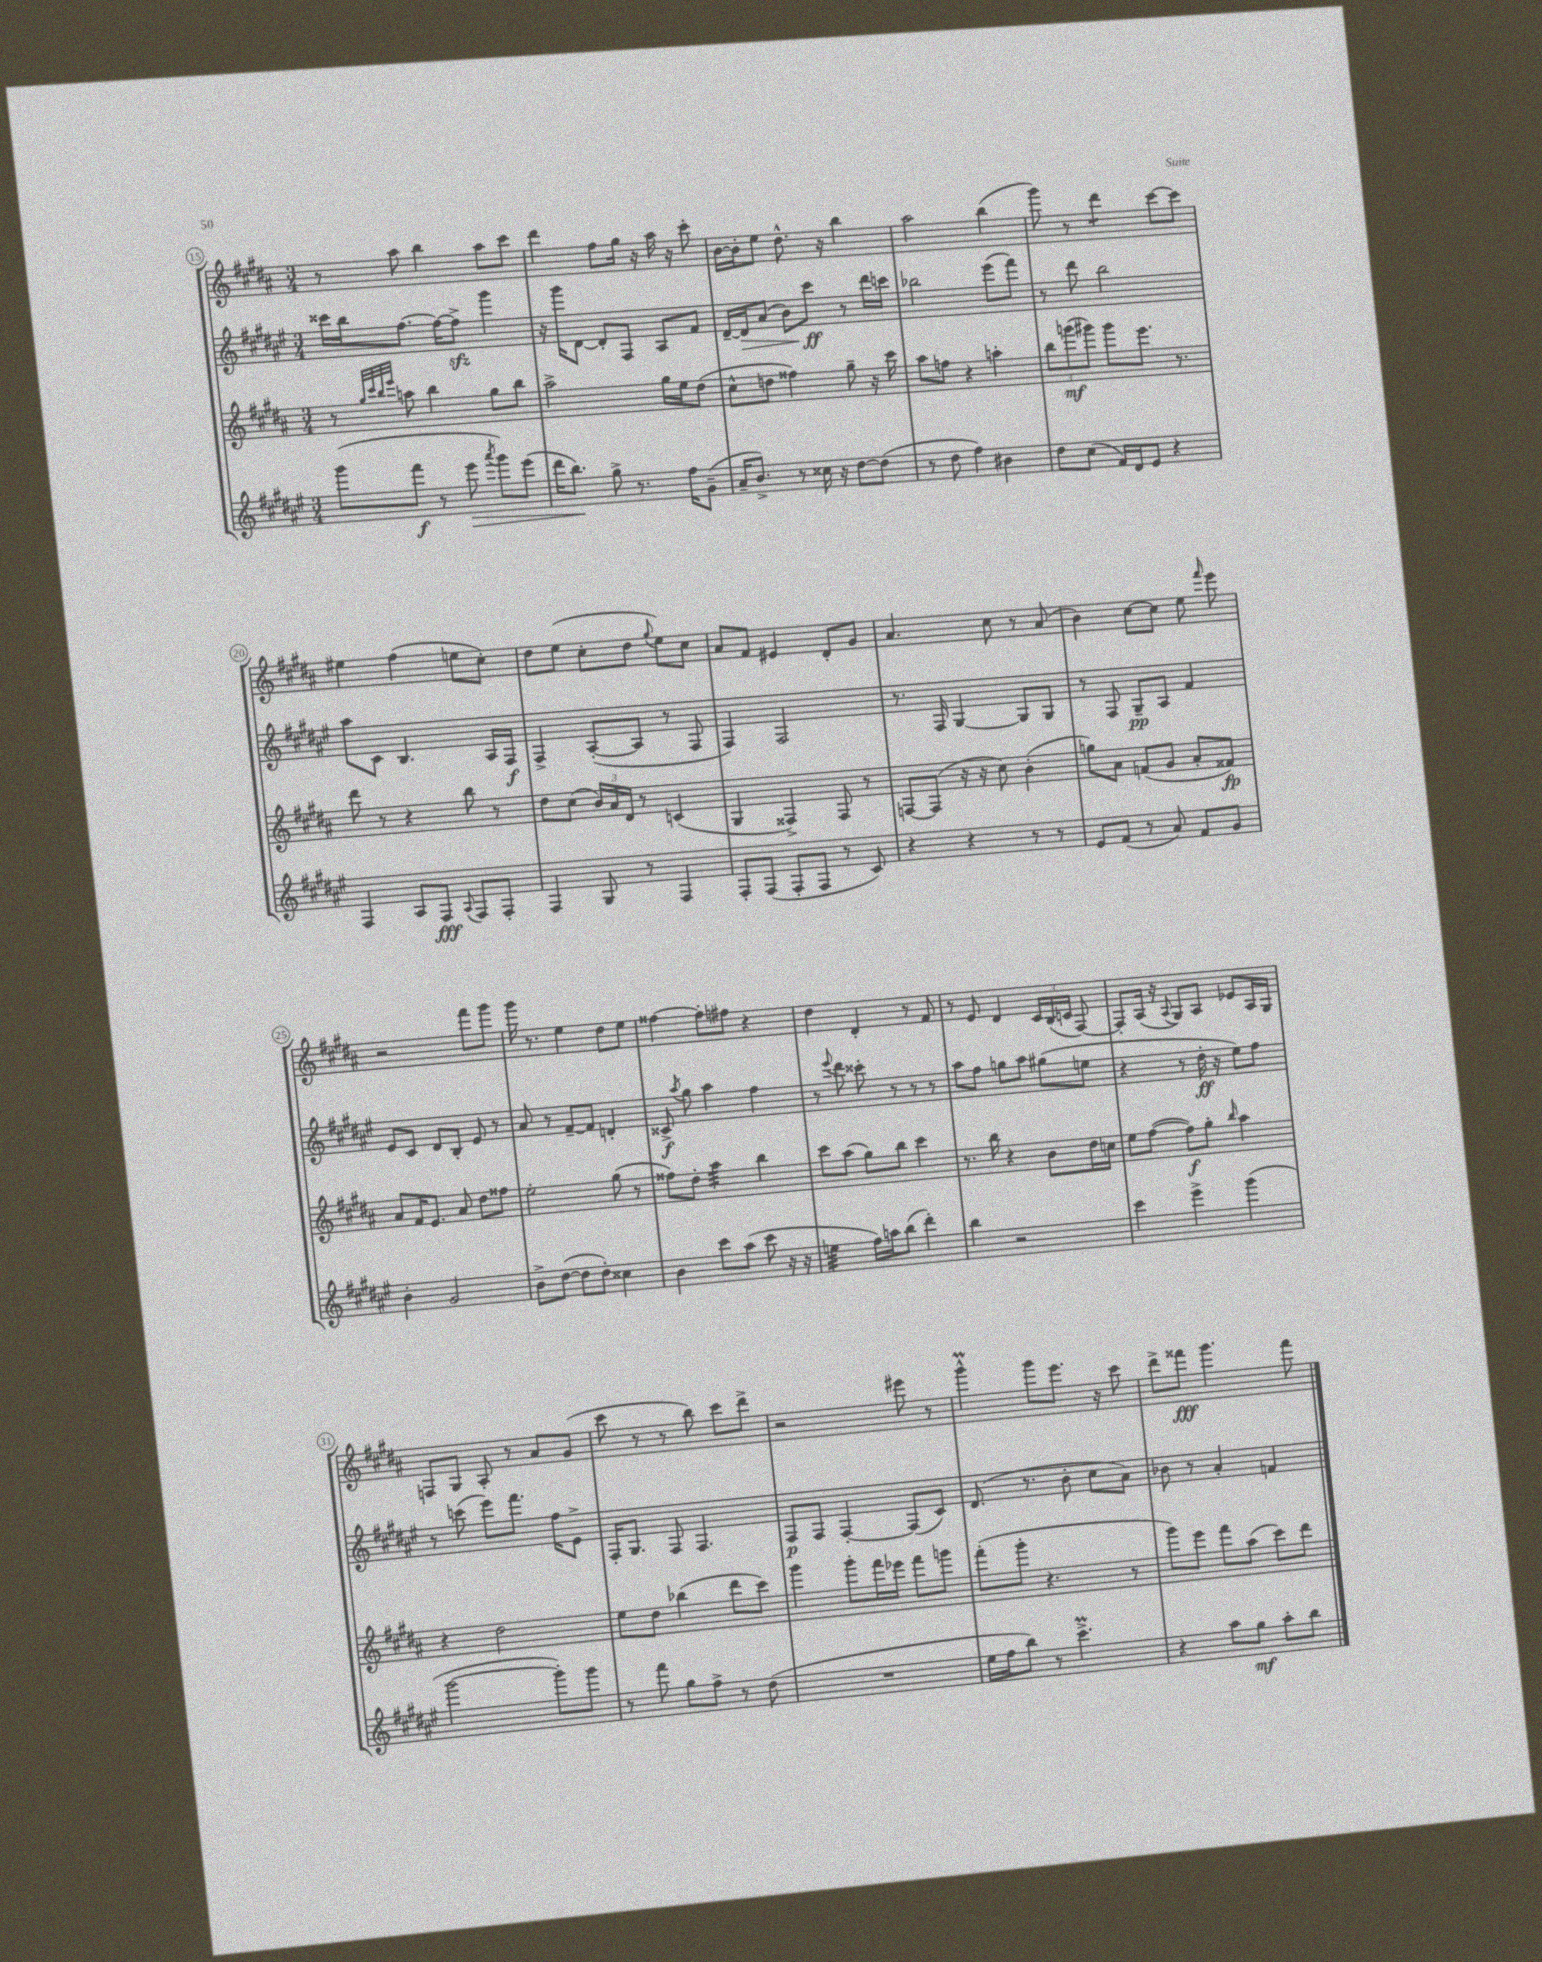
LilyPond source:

<<
\new StaffGroup <<
\new Staff = "s0" {
    \clef treble \key b \major \numericTimeSignature \time 3/4
    \autoBeamOff r8 ais''8 b''4 ais''8[ cis'''8] |
    dis'''4 fis''8[ gis''16] r16 ais''16 r16 cis'''8-. |
    b'16[~ b'16-. e''8] dis''8.-^ r16 b''4 |
    ais''2 b''4( |
    gis'''8) r8 dis'''4:8 cis'''8[~ cis'''8] |
    eis''4 fis''4( e''8[ cis''8]-.) |
    dis''8[ e''8]( cis''8[-. dis''8] \appoggiatura { gis''8 } e''8[) cis''8] |
    ais'8[ fis'8] eis'4 dis'8[-. gis'8] |
    ais'4. cis''8 r8 ais'8( |
    b'4) cis''8[~ cis''8] e''8 \grace { fis'''16 } e'''8 |
    r2 fis'''8[ gis'''8] |
    gis'''16 r8. e''4 dis''8[ e''8] |
    fisis''4~ fisis''8[-. fis''8] r4 |
    dis''4 dis'4-. r8 fis'8 |
    r8 e'8 dis'4 \tuplet 3/2 { cis'16[ b16( c'16] } fis8~) |
    fis8[-. ais16]( r16 \appoggiatura { ais8 } gis8[) ais8] ees'8[ ais16 gis16] |
    f8[ gis8] ais8-. r8 ais'8[ gis'8]( |
    cis'''8 r8 r8 b''8) cis'''8[ dis'''8]-> |
    r2 eis'''8 r8 |
    gis'''4-^\prall gis'''8[ e'''8.] r16 cis'''8 |
    dis'''8[-> fisis'''8]\fff gis'''4. fisis'''8 \bar "|." |
}
\new Staff = "s1" {
    \clef treble \key fis \major \numericTimeSignature \time 3/4
    \autoBeamOff cisis'''16[ b''16 fis''8.]~ fis''16[~ fis''8]->\sfz gis'''4 |
    r16 gis'''16[ dis'8]~ dis'8[-. fis8] ais8[ fis'8] |
    dis'16[~-- dis'16\> ais'8]( b'8[) cis'''8]\ff\! r8 dis'''16[ c'''16] |
    bes''2 eis'''8[( fis'''8]) |
    r8 dis'''8 b''2 |
    ais''8[ cis'8] b4. ais16[ fis16]\f |
    fis4-> ais8[~-.( ais8] r8 fis8 |
    fis4) fis2 |
    r8. fis16 gis4~ gis8[ gis8] |
    r8 fis8 gis8[--\pp ais8] fis'4 |
    eis'8[ cis'8] dis'8[ b8]-. eis'8 r8 |
    ais'8 r8 fis'8[~-- fis'8] d'4-. |
    cisis'8->\f \acciaccatura { ais''8 } gis''8 ais''4 fis''4 |
    r8 \appoggiatura { eis'''8 } dis'''8 cisis'''8-. r8 r8 r8 |
    ais''8[ fis''8] g''8[ ais''8] gis''8[( e''8] |
    r4 r8 dis''16-.\ff r16 eis''8[) fis''8] |
    r8 c'''8( eis'''8[) fis'''8.] fis''16[ eis'8]-> |
    fis16[-. gis8.] fis8 fis4. |
    fis8[\p fis8] fis4~-. fis8[( cis'8]) |
    dis'8.( r8. b'8-. cis''8[ ais'8]) |
    bes'8 r8 ais'4-. f'4 \bar "|." |
}
\new Staff = "s2" {
    \clef treble \key b \major \numericTimeSignature \time 3/4
    \autoBeamOff r8 \grace { gis''32[ cis'''32 b''32 e'''32] } a''8 b''4 gis''8[ b''8] |
    ais''2-> gis''16[ e''16 dis''8]( |
    cis''8[-^ d''8] fisis''4) gis''8-- r16 cis'''16 |
    ais''8[ f''8] r4 a''4-. |
    \tuplet 3/2 { b''8[ g'''8\mf( gis'''8]) } gis'''8[ e'''8.] r8. |
    dis'''8 r8 r4 b''8 r8 |
    dis''8[ cis''8]( \tuplet 3/2 { b'16[) ais'16 dis'16] } r8 c'4( |
    gis4 fisis4->) fisis8 r8 |
    f8[~ f8]( r16 r16 cis''8) b'4-.( |
    g''8[) ais'8] f'8[( gis'8] ais'8[-. fisis'8]\fp) |
    ais'8[ fis'16 e'8.] ais'8 dis''8[ fisis''8] |
    e''2-. gis''8( r8 |
    fisis''8[) dis''8]-. ais''4:32 b''4 |
    cis'''8[ ais''8]( gis''8[) b''8] cis'''4 |
    r8. b''16 r4 b'8[ dis''16 c''16] |
    e''8[ fis''8]~( fis''8[\f) gis''8]-. \grace { b''16 } ais''4 |
    r4 dis''2 |
    e''8[ dis''8] bes''4( dis'''8[ cis'''8]) |
    gis'''4 gis'''8[-. fis'''16 ees'''16] fis'''8[ g'''8] |
    fis'''8[-.( gis'''8]-. r4. r8 |
    gis'''8[) e'''8] fis'''8[ ais''8]( cis'''8[) dis'''8] \bar "|." |
}
\new Staff = "s3" {
    \clef treble \key fis \major \numericTimeSignature \time 3/4
    \autoBeamOff gis'''8[( fis'''8]\f r8 eis'''8\> \acciaccatura { ais'''8 } gis'''8[) eis'''8]( |
    dis'''16[ b''8.]\!) gis''8-> r8. fis''16[ gis'8]--( |
    ais'16[-- b'8.]->) r8 cisis''16 r16 dis''8[~ dis''8]( |
    r8 dis''8 fis''4) bis'4 |
    dis''8[ cis''8]( fis'16[) dis'16 eis'8] r4 |
    fis4 ais8[ fis8]\fff \appoggiatura { ais8 } fis8[ fis8]-. |
    fis4 gis8 r8 fis4 |
    fis8[-. fis8]( fis8[-. fis8] r8 cis'8) |
    r4 r4 r8 r8 |
    eis'8[ fis'8]( r8 ais'8) fis'8[ gis'8] |
    b'4-. gis'2 |
    b'8[-> dis''8]~( dis''8[ dis''8]-.) cisis''4 |
    b'4 cis'''8[ ais''8]( cis'''8 r16 r16 |
    e''4:32 fis''16[) a''16 b''8]( dis'''4-.) |
    b''4 r2 |
    cis'''4 eis'''4-> gis'''4( |
    gis'''2~ gis'''8[-.) gis'''8] |
    r8 fis'''8 gis''8[ fis''8]-> r8 dis''8( |
    R2. |
    eis''16[ fis''16 b''8]) r8 cis'''4.->\prall |
    r4 ais''8[ gis''8]\mf ais''8[-. b''8] \bar "|." |
}
>>
>>
\layout { \context { \Score currentBarNumber = #15 \override BarNumber.stencil = #(make-stencil-circler 0.1 0.3 ly:text-interface::print) } }
